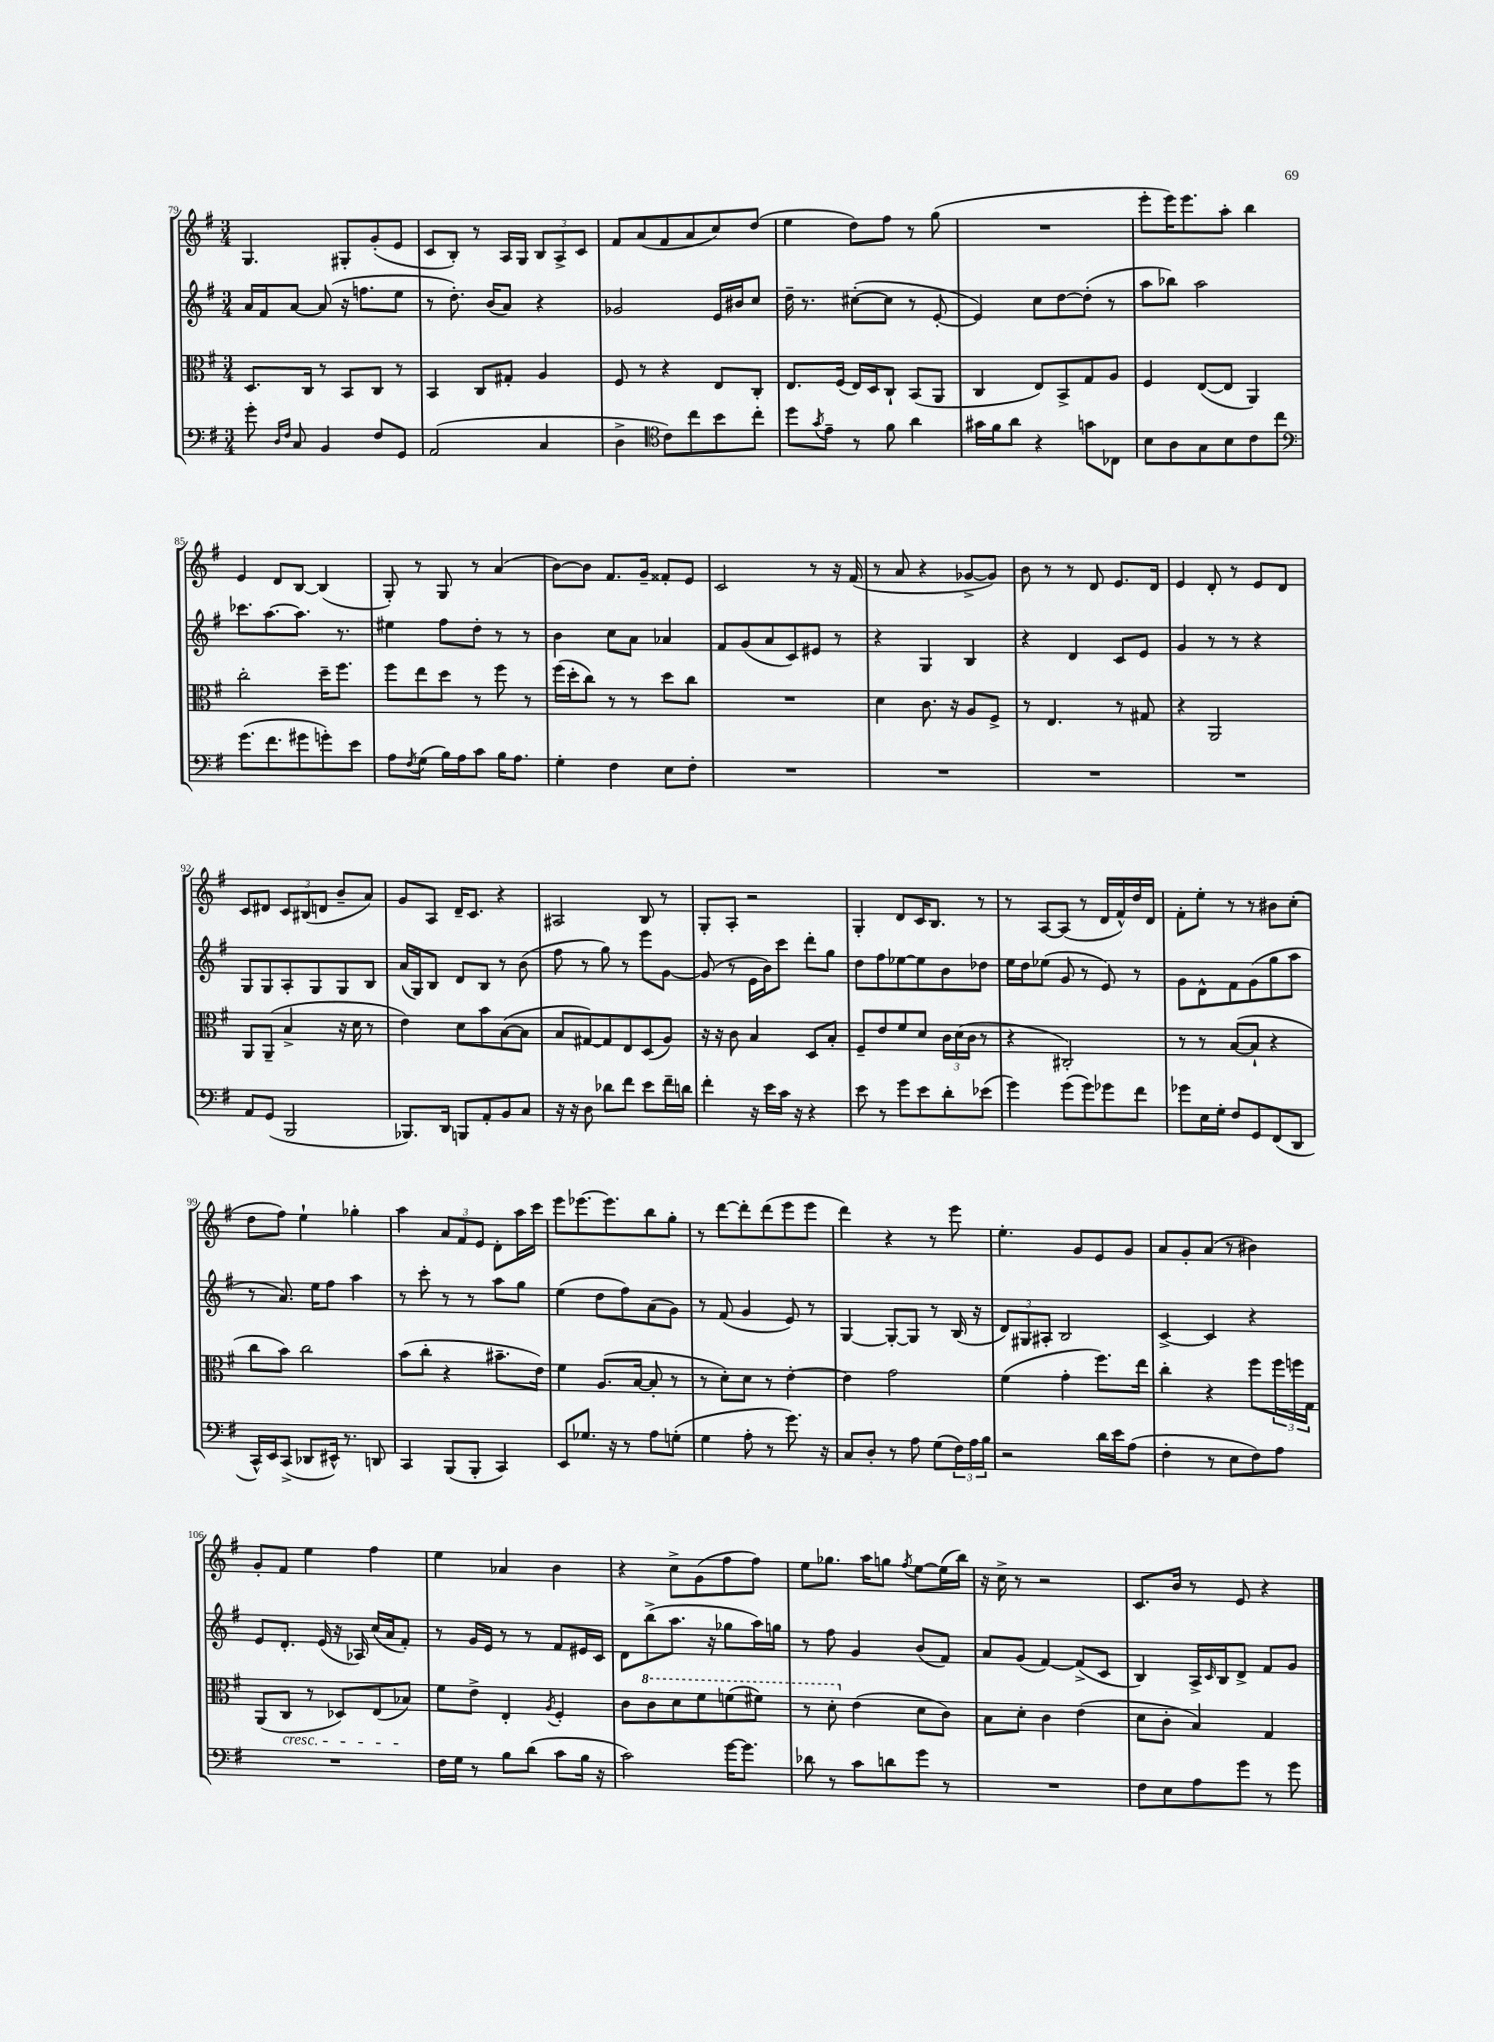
<<
\new StaffGroup <<
\new Staff = "s0" {
    \clef treble \key g \major \numericTimeSignature \time 3/4
    g4. gis8-. g'8-.( e'8 |
    c'8 b8-.) r8 a16 g16 \tuplet 3/2 { b8 a8-> c'8 } |
    fis'8 a'8( fis'8 a'8 c''8) d''8( |
    e''4 d''8) fis''8 r8 g''8( |
    R2. |
    e'''8-. e'''16) e'''8. a''8-. b''4 |
    e'4 d'8 b8~ b4( |
    g8-.) r8 g8 r8 a'4( |
    b'8~) b'8 fis'8. g'16-- fisis'8-. e'8 |
    c'2 r8 r16 fis'16( |
    r8 a'8 r4 ges'8~-> ges'8) |
    b'8 r8 r8 d'8 e'8. d'16 |
    e'4 d'8-. r8 e'8 d'8 |
    c'8 dis'8 \tuplet 3/2 { c'8 bis8( d'8 } b'8-- a'8) |
    g'8 a8 d'16-- c'8. r4 |
    ais2 b8 r8 |
    g8-. a8-. r2 |
    g4-. d'8 c'16 b8. r8 |
    r8 a8~ a8( r8 d'16 fis'16-^) d''16 d'16 |
    fis'8-. e''8-. r8 r8 bis'8 c''8-.( |
    d''8 fis''8) e''4-! ges''4-. |
    a''4 \tuplet 3/2 { a'8 fis'8 e'8 } d'8-. a''16 c'''16 |
    e'''8 ees'''8.~ ees'''8. b''8 g''8-. |
    r8 d'''8~ d'''8-. d'''8( e'''8 e'''8 |
    d'''4) r4 r8 e'''8 |
    e''4.-. g'8 e'8 g'8 |
    a'8 g'8-. a'8( r8 bis'4) |
    g'8-. fis'8 e''4 fis''4 |
    e''4 aes'4 b'4 |
    r4 c''8-> g'8( fis''8 fis''8) |
    e''8 ges''8. a''16 g''8 \acciaccatura { fis''8 } e''8~ e''16( b''16) |
    r16 c''16-> r8 r2 |
    c'8. b'16 r8 e'8 r4 \bar "|." |
}
\new Staff = "s1" {
    \clef treble \key g \major \numericTimeSignature \time 3/4
    a'16 fis'16 a'8~ a'8( r16 f''8. e''8 |
    r8 d''8.-.) b'16( a'8) r4 |
    ges'2 e'16 bis'16 c''8 |
    d''16-- r8. cis''8~-.( cis''8 r8 e'8~-. |
    e'4) c''8 d''8~ d''8-.( r8 |
    a''8 bes''8) a''2 |
    ces'''8. a''8.~ a''8. r8. |
    eis''4 fis''8 d''8-. r8 r8 |
    b'4 c''8 a'8 aes'4 |
    fis'8 g'8( a'8 c'8) eis'8 r8 |
    r4 g4 b4 |
    r4 d'4 c'8 e'8 |
    g'4 r8 r8 r4 |
    g8 g8 a8-. g8 g8 b8 |
    a'16( g16) b8 d'8 b8 r8 b'8( |
    fis''8 r8 g''8) r8 e'''8 g'8~ |
    g'8( r8 e'16 b'16) c'''8 d'''8-. g''8 |
    d''8 fis''8 ees''8~ ees''8 b'8 des''8 |
    e''16 d''16 ees''8( g'8 r8 e'8) r8 |
    g'8 d'8-^ fis'8 g'8( g''8 a''8 |
    r8 a'8.) e''16 fis''8 a''4 |
    r8 c'''8-. r8 r8 a''8 g''8 |
    e''4( d''8 fis''8) a'8( g'8) |
    r8 fis'8( g'4 e'8) r8 |
    g4~ g8~-. g8 r8 b16( r16 |
    \tuplet 3/2 { d'8) gis8 ais8-. } b2 |
    c'4~-> c'4 r4 |
    e'8 d'8.-. e'16( r16 aes16) c''16( a'16 fis'8-.) |
    r8 g'16 e'16 r8 r8 fis'8 eis'16 c'16 |
    d'8 b''8->( a''8. r16 ges''8 a''16) g''16 |
    r8 fis''8 g'4 b'8( fis'8) |
    a'8 g'8( fis'4~) fis'8->( c'8 |
    b4) a16-> \grace { c'16 } b16 d'8-> fis'8 g'8 \bar "|." |
}
\new Staff = "s2" {
    \clef alto \key g \major \numericTimeSignature \time 3/4
    d8. c16 r8 b,8 c8 r8 |
    b,4 c8 gis8-. a4 |
    fis8 r8 r4 e8 c8-. |
    e8. fis16( e16) d16 c8-! b,8( a,8 |
    c4 e8) b,8-> g8 a8 |
    fis4 e8~( e8 a,4) |
    c''2-. d''16-- fis''8. |
    fis''8 e''8 d''8 r8 fis''8 r8 |
    fis''16( d''16-. c''8) r8 r8 d''8 c''8 |
    R2. |
    d'4 c'8. r16 a8 fis8-> |
    r8 e4. r8 gis8 |
    r4 a,2 |
    a,8 a,8--( b4-> r16 d'16 r8 |
    e'4) d'8 b'8 b8~( b8 |
    b8 gis8~) gis8 e8 d8( a8) |
    r16 r16 c'8 b4 d8 b8-. |
    fis8-- e'8 fis'8 d'8 \tuplet 3/2 { c'16 d'16( c'16 } r8 |
    r4 cis2-.) |
    r8 r8 b8~( b8-! r4 |
    c''8 b'8) c''2 |
    b'8( c''8-. r4 bis'8.-- e'16) |
    fis'4 a8.( b16~ b8-. r8 |
    r8 d'8-.) d'8 r8 e'4~-. |
    e'4 g'2 |
    fis'4( g'4-. fis''8.) e''16 |
    c''4-. r4 fis''8 \tuplet 3/2 { fis''16 f''16 g16 } |
    a,8( c8\cresc r8 des8) e8( bes8\!) |
    fis'8 e'8-> e4-. \acciaccatura { a8 } fis4-. |
    c'8 \ottava #1 c''8 d''8 fis''8 f''8( fis''8) |
    r8 d''8-. \ottava #0 e'4( d'8 c'8) |
    b8 d'8-. c'4 e'4( |
    d'8 c'8-. b4) g4 \bar "|." |
}
\new Staff = "s3" {
    \clef bass \key g \major \numericTimeSignature \time 3/4
    g'8-. \grace { d16 fis16 } c8 b,4 fis8 g,8 |
    a,2( c4 |
    d4-> \clef tenor c'8) c''8 b'8 c''8-. |
    d''8 \acciaccatura { g'8 } e'8-- r8 fis'8 a'4 |
    gis'16 fis'16 a'8 r4 g'8 ces8 |
    b8 a8 g8 b8 c'8 c''8 |
    \clef bass g'8.( fis'8. gis'8 g'8-.) e'8 |
    a8 \acciaccatura { fis8 } g8( b16) a16 c'8 b16 a8. |
    g4-. fis4 e8 fis8-. |
    R2. |
    R2. |
    R2. |
    R2. |
    a,8 g,8( b,,2 |
    bes,,8.) d,16 b,,8 a,8-. b,8 c8 |
    r16 r16 d8 des'8 fis'8 e'8 fis'16-- d'16 |
    fis'4-. r16 e'16 c'16 r16 r4 |
    e'8 r8 g'8 e'8 d'8-. ees'8( |
    g'4) g'8( g'8) ges'8 fis'8 |
    ges'8 e16 g16-. fis8 g,8 fis,8( d,8 |
    c,16-^) e,16 c,8->( des,8 eis,16-^) r8. d,8 |
    c,4 b,,8( b,,8-. c,4) |
    e,8 ges8. r16 r8 a8 g8-.( |
    g4 a8-. r8 g'8.) r16 |
    c8 d8-. r8 a8 g8( \tuplet 3/2 { fis16) a16 b16 } |
    r2 d'16 e'16 a8( |
    fis4-. r8 e8 fis8) a8 |
    R2. |
    fis16 g16 r8 b8 d'8( c'8 b16 r16 |
    c'2) g'16~ g'8. |
    des'8 r8 c'8 d'8 g'8 r8 |
    R2. |
    fis8 e8 a8 g'8 r8 g'8 \bar "|." |
}
>>
>>
\layout { \context { \Score currentBarNumber = #79 } }
